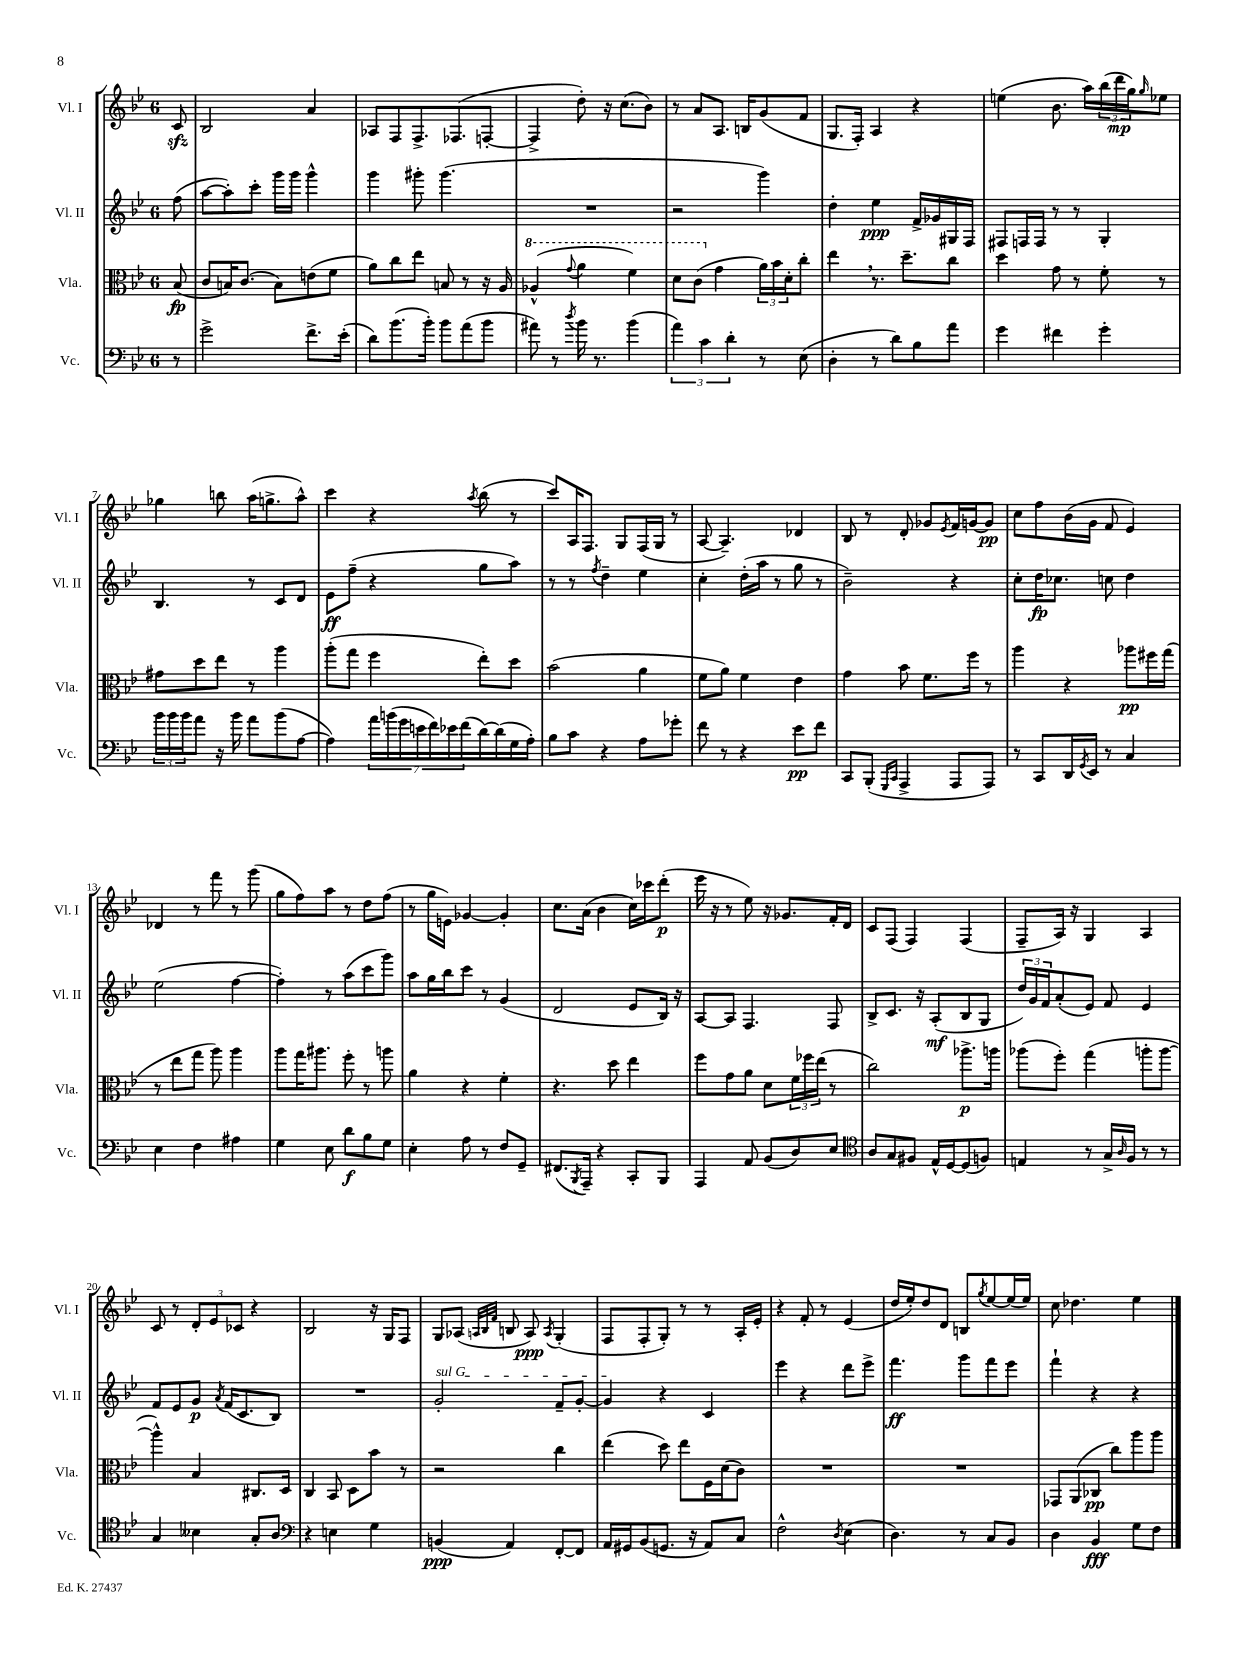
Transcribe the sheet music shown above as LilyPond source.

<<
\new StaffGroup <<
\new Staff = "s0" \with { instrumentName = "Vl. I" shortInstrumentName = "Vl. I" } {
    \clef treble \key bes \major \once \override Staff.TimeSignature.style = #'single-digit \time 6/8 \partial 8
    c'8\sfz |
    bes2 a'4 |
    aes8 f8 f8.-> fes8.( f8~-. |
    f4-> d''8-.) r16 c''8.( bes'8) |
    r8 a'8 a8. b16 g'8( f'8 |
    g8. f16-.) a4 r4 |
    e''4( bes'8. a''16) \tuplet 3/2 { bes''16( d'''16\mp g''16) } \grace { g''16 } ees''8 |
    ges''4 b''8 a''16( g''8.-> a''8-^) |
    c'''4 r4 \acciaccatura { a''8 } bes''8( r8 |
    c'''8) a16 f8. g8 f16( g16 r8 |
    a8~ a4.--) des'4 |
    bes8 r8 d'8-. ges'8 \acciaccatura { ees'8 } f'16 g'16~ g'8\pp |
    c''8 f''8 bes'16( g'16 f'8 ees'4) |
    des'4 r8 f'''8 r8 g'''8( |
    g''8 f''8) a''8 r8 d''8 f''8( |
    r8 g''16 e'16) ges'4~ ges'4-. |
    c''8. a'16( bes'4 c''16) ces'''16 d'''8-.\p( |
    ees'''16 r16 r8 ees''8) r16 ges'8. f'16-. d'16 |
    c'8 f8( f4) f4( |
    f8-- a16) r16 g4 a4 |
    c'8 r8 \tuplet 3/2 { d'8-. ees'8 ces'8 } r4 |
    bes2 r16 g16 f8 |
    g8 aes8( \grace { a32 bes32 f'32 } b8 a8\ppp) \acciaccatura { a8 } g4-.( |
    f8 f8-. g8-.) r8 r8 a16-. ees'16-. |
    r4 f'8-. r8 ees'4( |
    d''16 ees''16-.) d''8 d'8 b8 \acciaccatura { g''8 } ees''8~ ees''16( ees''16) |
    c''8 des''4. ees''4 \bar "|." |
}
\new Staff = "s1" \with { instrumentName = "Vl. II" shortInstrumentName = "Vl. II" } {
    \clef treble \key bes \major \once \override Staff.TimeSignature.style = #'single-digit \time 6/8 \partial 8
    f''8( |
    a''8~ a''8-.) c'''8-. g'''16 g'''16 g'''4-^ |
    g'''4 gis'''8-. gis'''4.( |
    R2. |
    r2 g'''4) |
    d''4-. ees''4\ppp f'16-> ges'16 gis16 f16 |
    fis8 f16 f16 r8 r8 g4-. |
    bes4. r8 c'8 d'8 |
    ees'8\ff f''8--( r4 g''8 a''8) |
    r8 r8 \acciaccatura { f''8 } d''4-- ees''4 |
    c''4-. d''16-.( a''16 r8 g''8 r8 |
    bes'2--) r4 |
    c''8-. d''16\fp ces''8. c''8 d''4 |
    ees''2( f''4~ |
    f''4-.) r8 a''8( c'''8 g'''8) |
    a''8 g''16 bes''16 c'''8 r8 g'4( |
    d'2 ees'8 bes16) r16 |
    a8~ a8 f4. f8 |
    bes8-> c'8. r16 a8-.\mf( bes8 g8 |
    \tuplet 3/2 { d''16) g'16 f'16 } a'8-.( ees'8) f'8 ees'4 |
    f'8 ees'8 g'8\p \acciaccatura { a'8 } f'16( c'8. bes8) |
    R2. |
    \once \override TextSpanner.bound-details.left.text = \markup { \italic "sul G" } g'2-.\startTextSpan f'8-- g'8~-. |
    g'4\stopTextSpan r4 c'4 |
    ees'''4 r4 d'''8 ees'''8-> |
    f'''4.\ff g'''8 f'''8 ees'''8 |
    f'''4-! r4 r4 \bar "|." |
}
\new Staff = "s2" \with { instrumentName = "Vla." shortInstrumentName = "Vla." } {
    \clef alto \key bes \major \once \override Staff.TimeSignature.style = #'single-digit \time 6/8 \partial 8
    bes8\fp( |
    c'8 b16) c'8.( b8) e'8( f'8 |
    a'8) c''8 ees''8 b8 r8 r16 a16 |
    \ottava #1 aes'4-^( \appoggiatura { g''8 } a''4 f''4) |
    d''8 c''8( \ottava #0 g'4 \tuplet 3/2 { a'16) bes'16 d'16-. } c''8-. |
    ees''4 \breathe r8. d''8.-- c''8 |
    d''4 g'8 r8 f'8-. r8 |
    gis'8 d''8 ees''8 r8 a''4 |
    a''8-.( g''8 f''4 ees''8-.) d''8 |
    bes'2( a'4 |
    f'8 a'8) f'4 ees'4 |
    g'4 bes'8 f'8. f''16 r8 |
    a''4 r4 aes''8\pp fis''16 g''16( |
    r8 ees''8 g''8 a''8) a''4 |
    a''8 g''16 ais''8. f''8-. r8 a''8 |
    a'4 r4 f'4-. |
    r4. d''8 ees''4 |
    f''8 g'8 a'8 d'8 \tuplet 3/2 { f'16 fes''16 ees''16( } r8 |
    c''2) aes''8.->\p a''16 |
    aes''8( f''8-.) g''4( a''8-. a''8~ |
    a''4-^) bes4 cis8. d16 |
    c4 bes,8 d8 bes'8 r8 |
    r2 c''4 |
    ees''4( d''8) ees''8 f16 d'16( c'8) |
    R2. |
    R2. |
    ges,8 a,8( ces8\pp c''8) a''8 a''8 \bar "|." |
}
\new Staff = "s3" \with { instrumentName = "Vc." shortInstrumentName = "Vc." } {
    \clef bass \key bes \major \once \override Staff.TimeSignature.style = #'single-digit \time 6/8 \partial 8
    r8 |
    g'2-> f'8.-> ees'16-.( |
    d'8) bes'8.( bes'16-.) bes'8 a'8( bes'8 |
    ais'8) r8 \acciaccatura { d''8 } bes'16 r8. bes'4( |
    \tuplet 3/2 { a'4) c'4 d'4-. } r8 ees8( |
    d4-. r8 d'8) bes8 a'8 |
    g'4 fis'4 g'4-. |
    \tuplet 3/2 { bes'16 bes'16 bes'16 } a'8 r16 bes'16 a'8 bes'8( a8~ |
    a4) \tuplet 7/4 { a'16 b'16( g'16 e'16 f'16) ees'16 f'16( } d'16~) d'16( g16 a16-.) |
    bes8 c'8 r4 a8 ges'8-. |
    f'8 r8 r4 ees'8\pp f'8 |
    c,8 bes,,8-.( \grace { g,,16 c,16 } a,,4-> a,,8 a,,8) |
    r8 c,8 d,16 \acciaccatura { g,8 } ees,16 r8 c4 |
    ees4 f4 ais4 |
    g4 ees8 d'8\f bes8 g8 |
    ees4-. a8 r8 f8 g,8-- |
    fis,8.( \acciaccatura { bes,,8 } a,,16--) r4 c,8-. bes,,8 |
    a,,4 a,8 bes,8( d8) ees8 |
    \clef tenor a8 g8 fis8 ees16-^ d16~ d8( f8) |
    e4 r8 g16-> \grace { a16 } f16 r8 r8 |
    g4 beses4 g8-. a8 |
    \clef bass r4 e4 g4 |
    b,4\ppp( a,4) f,8~-. f,8 |
    a,16 gis,16 bes,8( g,8. r16 a,8) c8 |
    f2-^ \acciaccatura { d8 } ees4( |
    d4.) r8 c8 bes,8 |
    d4 bes,4\fff g8 f8 \bar "|." |
}
>>
>>
